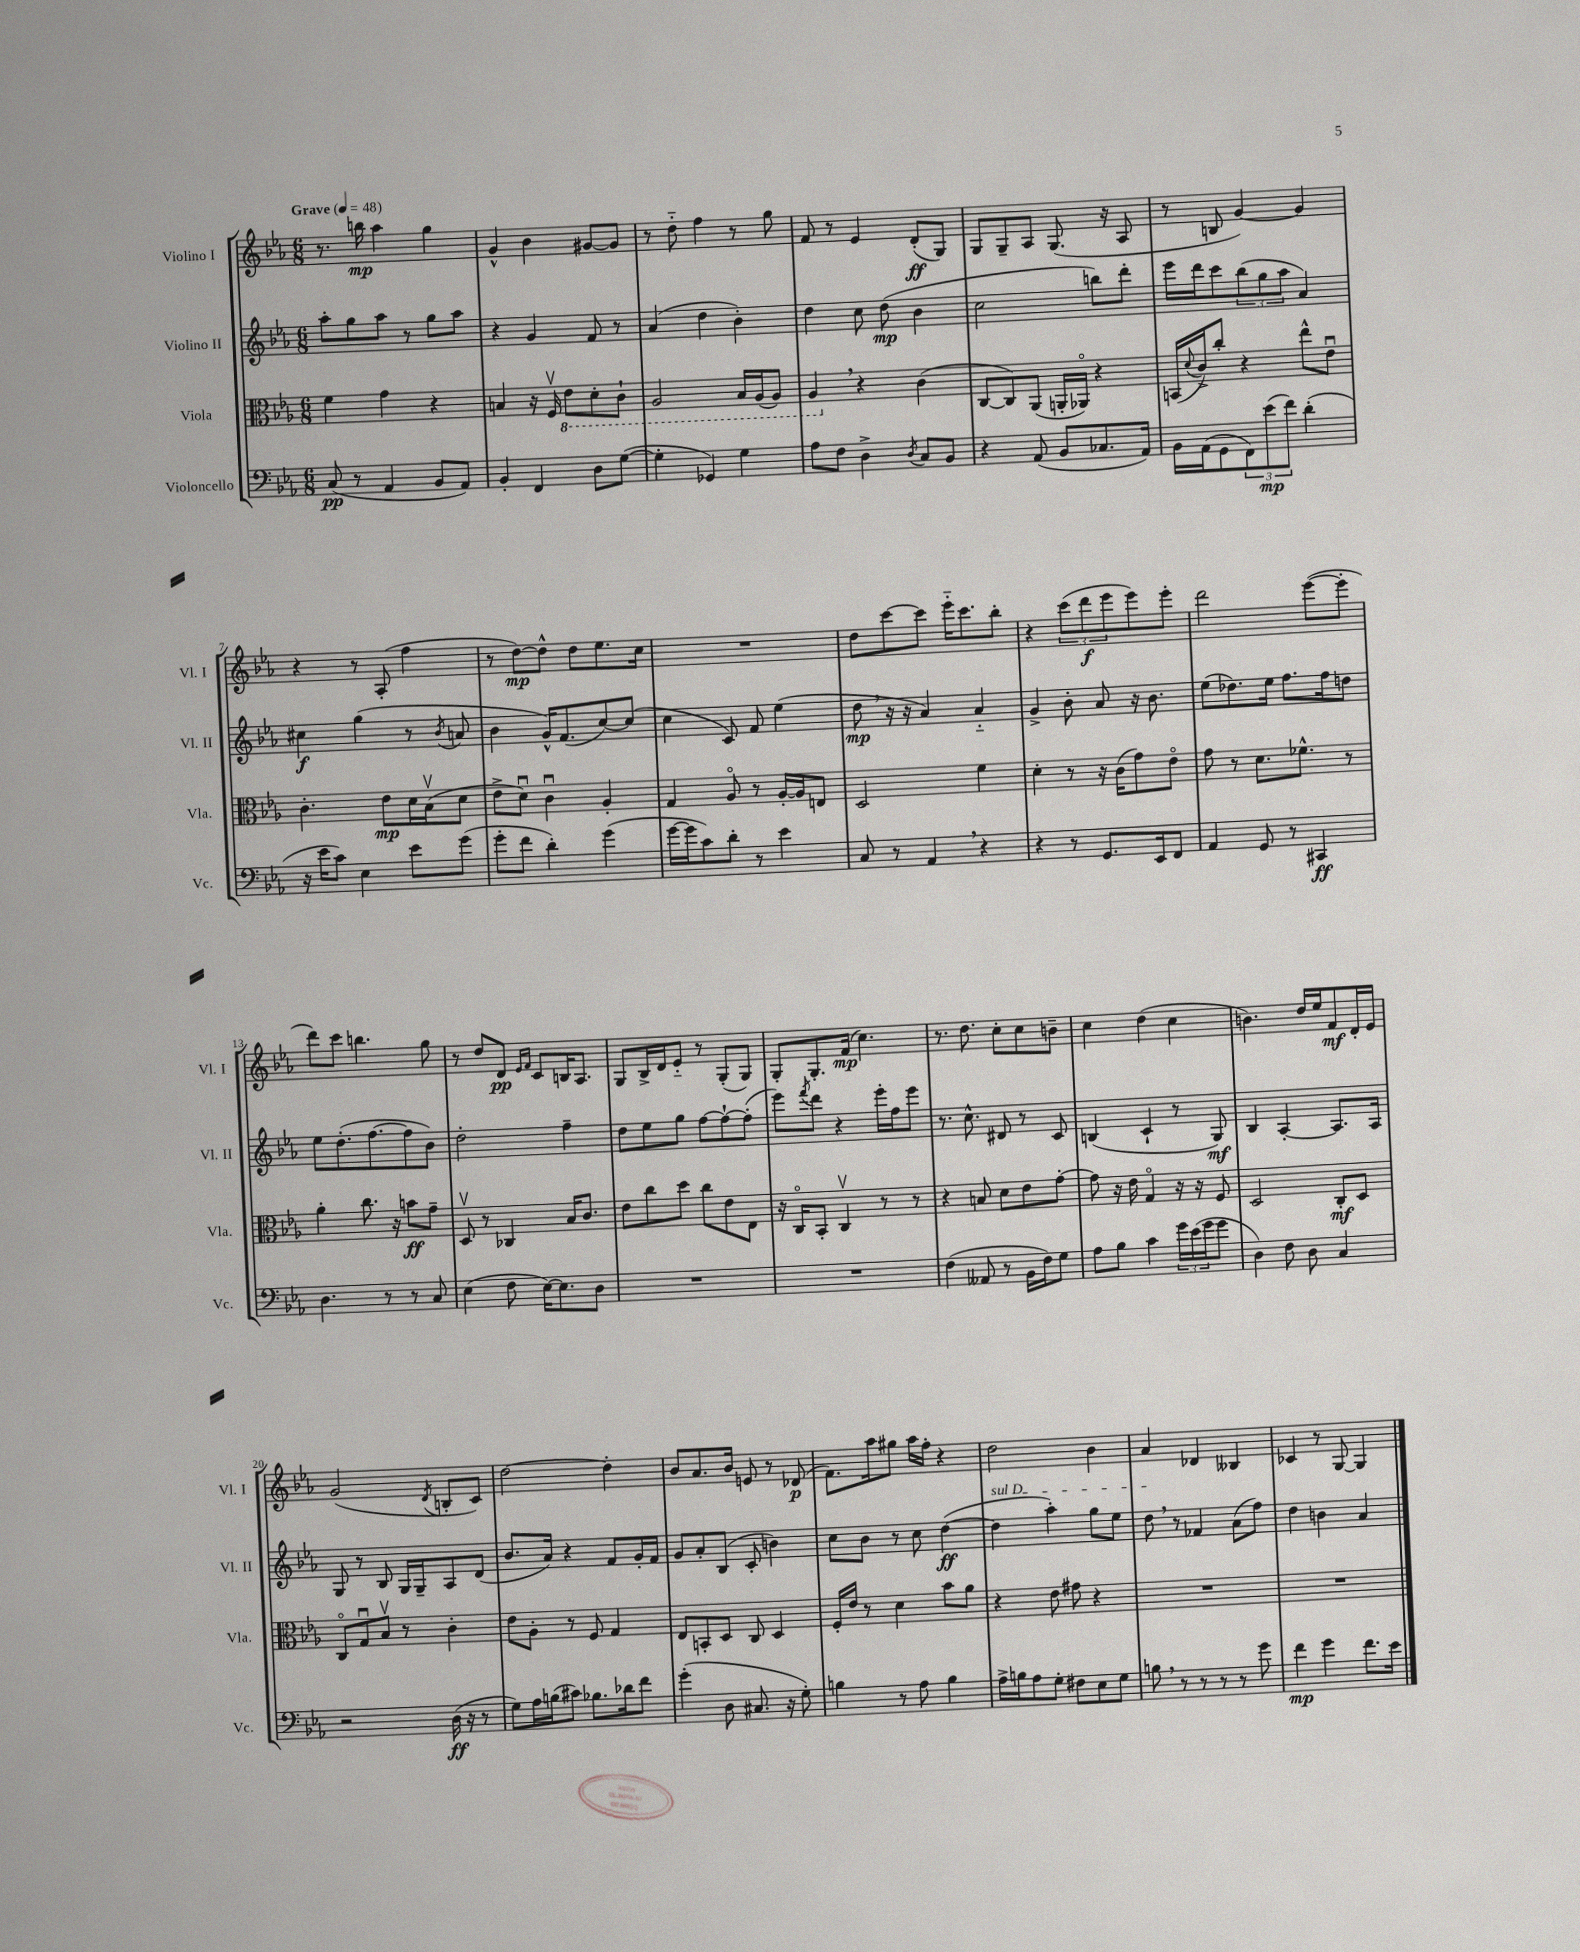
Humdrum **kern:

**kern	**kern	**kern	**kern
*staff4	*staff3	*staff2	*staff1
*clefF4	*clefC3	*clefG2	*clefG2
*k[b-e-a-]	*k[b-e-a-]	*k[b-e-a-]	*k[b-e-a-]
*M6/8	*M6/8	*M6/8	*M6/8
*MM48	*MM48	*MM48	*MM48
(8C	4f	8aa-'	8.r
8r	.	8gg	.
.	.	.	16bb
4AA-	4g	8aa-	4aa-
.	.	8r	.
8BB-	4r	8gg	4gg
8AA-)	.	8aa-	.
=	=	=	=
4BB-'	4B	4r	4g^^
4FF	16r	4g	4b-
.	16Fv	.	.
.	8E-	.	.
8D	8D'	8f	[8g#
([8G	8C`	8r	8g#]
=	=	=	=
4G']	2AA-	(4a-	8r
.	.	.	8dd'~
4GG-)	.	4dd	4ff
4G	16BB-	4b-')	8r
.	(16AA-	.	.
.	8AA-)	.	8gg
=	=	=	=
8A-	4AA-	4dd	8f
8F	.	.	8r
4D^	4r	8cc	4e-
.	.	(8dd	.
8qD	.	.	.
8C	(4c	4b-	(8d'
8BB-	.	.	8G)
=	=	=	=
4r	[8C	2cc	8G
.	8C])	.	8G~
(8AA-	(8AA-	.	8A-
8BB-	16AA'	.	(8.G
.	16AA-o)	.	.
8.C-	4r	8bb)	.
.	.	.	16r
.	.	8ddd'	8A-
16AA-)	.	.	.
=	=	=	=
16BB-	(16BB	16eee-	8r
.	8qqd	.	.
(16AA-	16c^)	16ddd	.
8GG	8cc'	8ccc	8B
12FF)	4r	(12bb-	[4g)
(12e-	.	12gg	.
12f)	.	12aa-	.
(4d'	8ee-^^	4a-)	4g]
.	8e-u	.	.
=	=	=	=
16r	4.c'	4cc#	4r
16e-	.	.	.
8c)	.	.	.
4E-	.	(4gg	8r
.	8e-	.	(8A-'
8e-	16d	8r	4ff
.	(16B-v	.	.
.	.	8qb-	.
(8g	8d	8a	.
=	=	=	=
8g'	8e-^	4b-	8r
8f	8du)	.	[8dd)
4d')	4cu	16g^^)	8dd^^]
.	.	(8.f	.
.	.	.	8dd
(4g	4A-'	[8cc)	8.ee-
.	.	(8cc]	.
.	.	.	16cc
=	=	=	=
[16g	4G	4cc	2.r
16g]	.	.	.
8c)	.	.	.
8d'	8A-o	8c)	.
8r	8r	8f	.
4e-	[16A-'	(4ee-	.
.	16A-]	.	.
.	8E	.	.
=	=	=	=
8C	2D	8dd	8dd
8r	.	16r	[8ccc
.	.	16r	.
4AA-	.	4a-)	8ccc]
.	.	.	16eee-'~
.	.	.	8.ccc
4r	4f	4a-'~	.
.	.	.	8bb-'
=	=	=	=
4r	4d'	4g^	4r
8r	8r	8b-'	(12ccc
.	.	.	12ddd
8.GG	16r	8a-	.
.	.	.	12eee-
.	(16c	.	.
.	8g)	16r	8eee-)
16EE-	.	8.b-	.
8FF	8e-o	.	8eee-'
=	=	=	=
4AA-	8g	(8ee-	2ddd
.	8r	8.dd-)	.
8GG	8.d	.	.
.	.	16ee-	.
8r	.	8.ff	.
.	8.f-^^	.	.
4CC#	.	.	([8eee-
.	.	16ff	.
.	8r	8dd	8eee-']
=	=	=	=
4.D	4a-'	8ee-	8ddd)
.	.	(8.dd'	8ccc
.	8.cc	.	4.bb
.	.	[8.ff	.
8r	.	.	.
.	16r	.	.
8r	8b	8ff]	.
8C	8g~	8b-)	8gg
=	=	=	=
(4E-	8Dv	2dd'	8r
.	8r	.	8dd
8F	4C-	.	8d
.	.	.	16qqe-
.	.	.	16qqf
[16E-)	.	.	8c
8.E-]	.	.	.
.	16B-	4ff~	16B
.	8.c	.	8.A-
8D	.	.	.
=	=	=	=
2.r	8e-	8dd	8G
.	8cc	8ee-	16B-^
.	.	.	16d
.	8dd	8gg	8e-'~
.	8cc	[8ff	8r
.	8e-	8ff`_	(8G'
.	8E-	(8ff']	8G)
=	=	=	=
2.r	16r	8eee-)	8G'
.	16Co	.	.
.	.	8qfff	.
.	8BB-'	8ddd	8.G'
.	4Cv	4r	.
.	.	.	(16f
.	.	.	4.cc)
.	8r	16eee-'	.
.	.	16ff	.
.	8r	8eee-	.
=	=	=	=
(4F	4r	8.r	8.r
.	.	8.cc^^	8.dd
8AA--	8B	.	.
8r	8d	8d#	8cc'
16BB-	8e-	8r	8cc
16F)	.	.	.
8G	[8g'	8c	8b~
=	=	=	=
8A-	8g]	(4B	4cc
8B-	16r	.	.
.	16e-	.	.
4c	4Go	4c`	(4dd
24g	16r	8r	4cc
(24e-	.	.	.
.	16r	.	.
24g	.	.	.
8g	8F	8G)	.
=	=	=	=
4D)	2D	4B-	4.b)
8F	.	[4A-'	.
8D	.	.	16dd
.	.	.	16ee-
4C	8C'	8.A-]	8f
.	8D	.	16d'
.	.	16A-	16e-
=	=	=	=
2r	8Co	8G	(2g
.	8Gu	8r	.
.	8B-v	8B-	.
.	8r	16G	.
.	.	16G~	.
.	.	.	8qd
(16D	4c'	8A-	8B'
16r	.	.	.
8r	.	(8d	8c)
=	=	=	=
8G)	8e-	8.b-	[2dd
16A-	8A-'	.	.
(16B	.	16a-)	.
8c#)	8r	4r	.
8.B-	8F	.	.
.	4G	8f	4dd']
16d-	.	.	.
8f	.	16g'	.
.	.	16f	.
=	=	=	=
(4g'	8E-	8g	8b-
.	8BB'	8a-'	8.a-
8D	8D	(8B-	.
.	.	.	16b-
8.C#	8C	8c'	8e
.	4D	4b)	8r
16r	.	.	.
8G')	.	.	(8d-
=	=	=	=
4B	16F'	8cc	8.f)
.	16e-	.	.
.	8r	8b-	.
.	.	.	16aa-
8r	4d	8r	8gg#
8A-	.	8cc	16aa-
.	.	.	16ff'
4B	8b-	([4dd	4r
.	8a-	.	.
=	=	=	=
16A-^	4r	4dd]	2dd
16B	.	.	.
8A-	.	.	.
8G'	8e-	4aa-')	.
8F#	8g#	.	.
8E-	4r	8gg	4b-
8G	.	8ee-	.
=	=	=	=
8B	2.r	8dd	4a-
8r	.	8r	.
8r	.	4f-	4d-
8r	.	.	.
8r	.	(8a-	4B--
8g	.	8ff)	.
=	=	=	=
4f	2.r	4dd	4c-
4g	.	4b	8r
.	.	.	[8G
8.f	.	4a-	4G]
16e-	.	.	.
==	==	==	==
*-	*-	*-	*-
